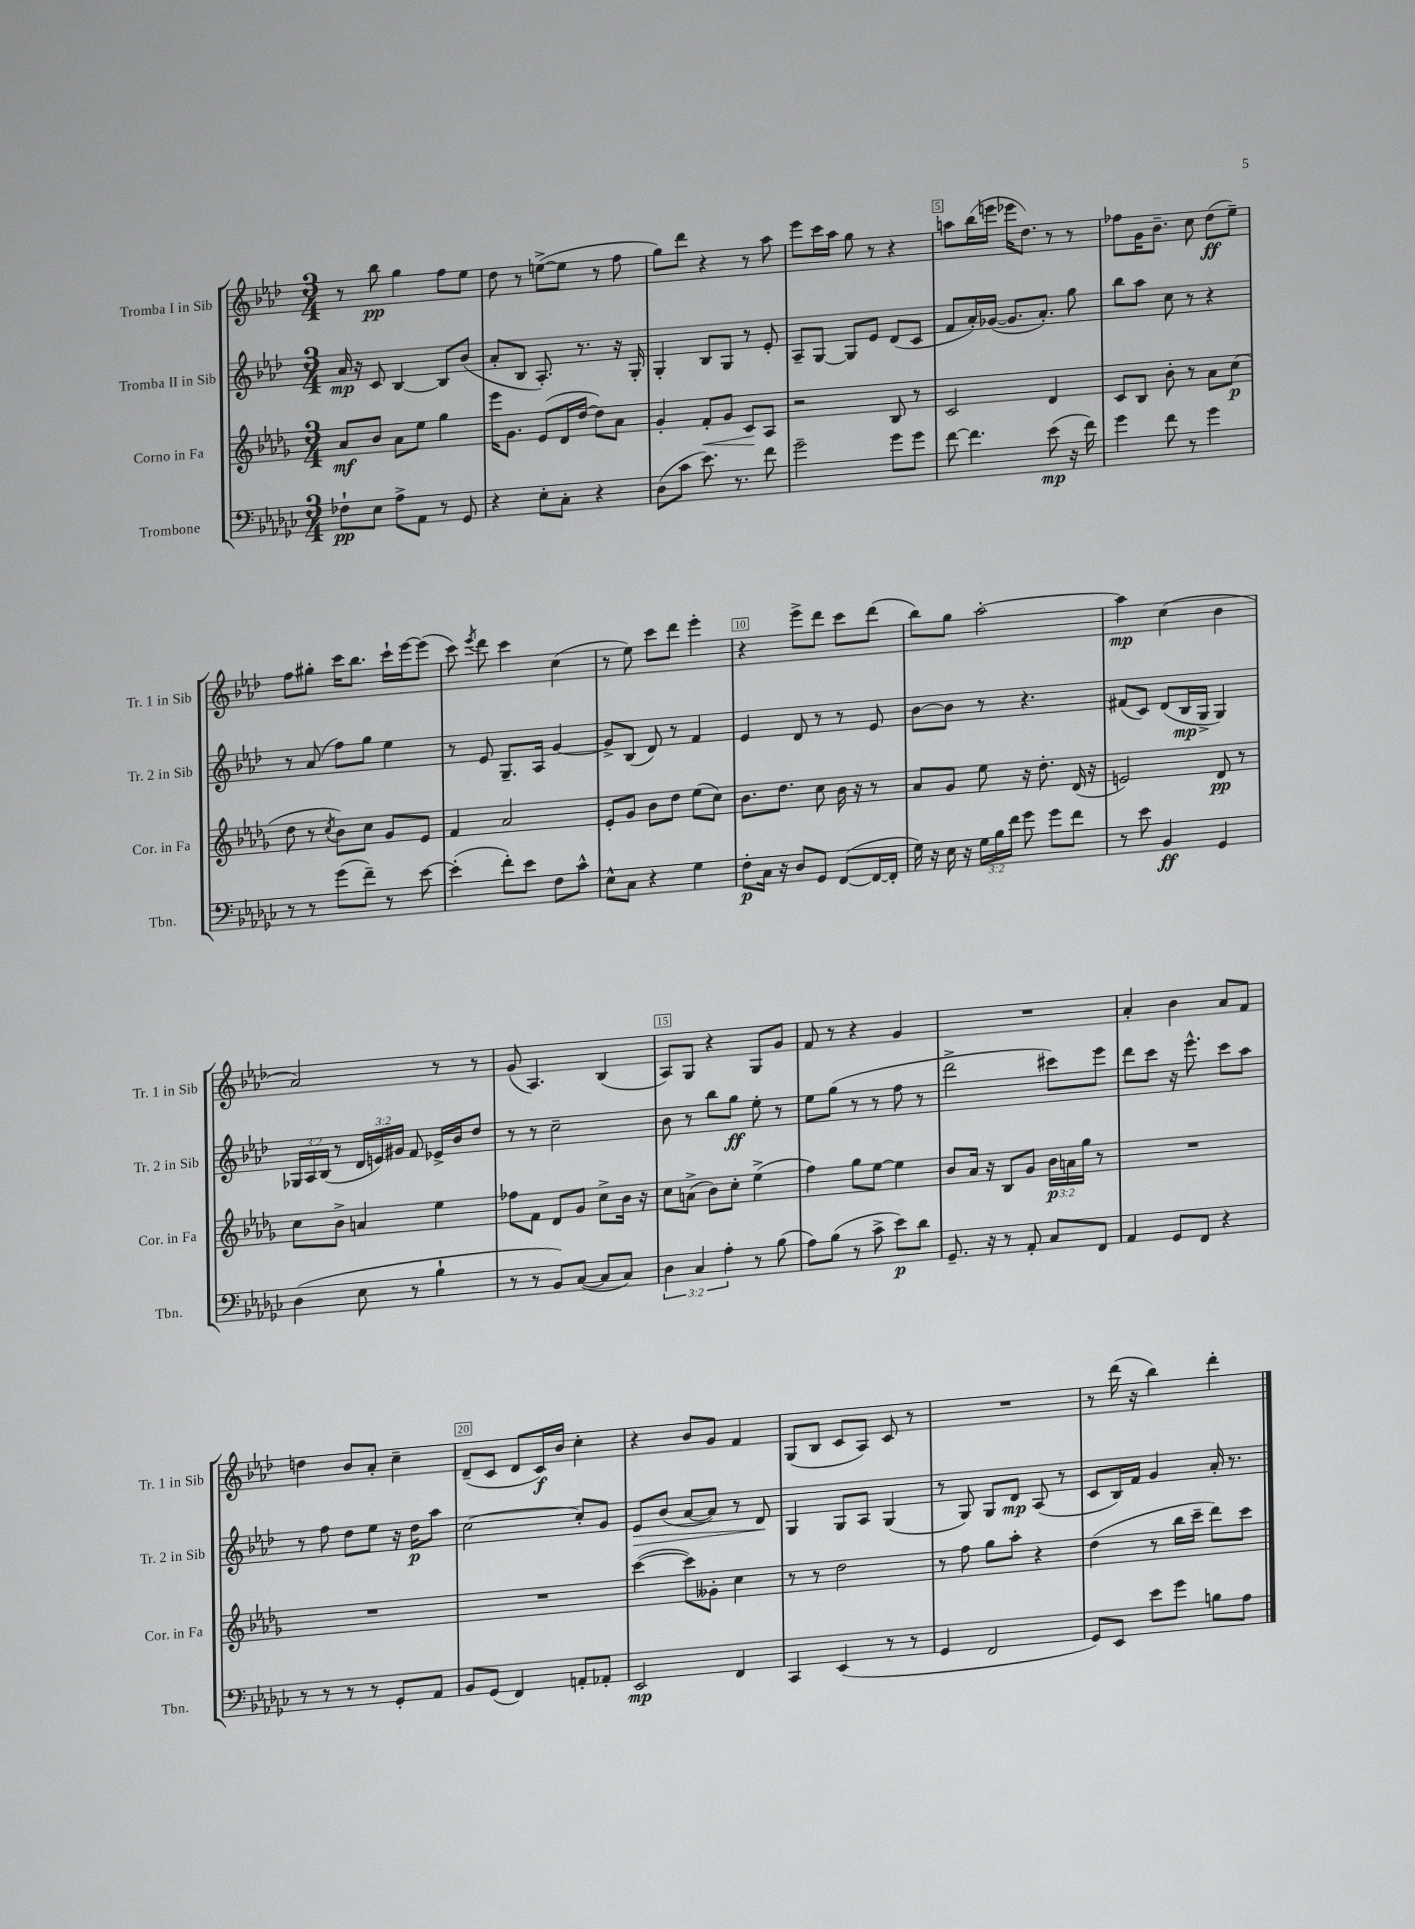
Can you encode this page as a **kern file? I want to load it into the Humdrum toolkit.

**kern	**dynam	**kern	**dynam	**kern	**dynam	**kern	**dynam
*part4	*part4	*part3	*part3	*part2	*part2	*part1	*part1
*staff4	*staff4	*staff3	*staff3	*staff2	*staff2	*staff1	*staff1
*I"Trombone	*	*I"Corno in Fa	*	*I"Tromba II in Sib	*	*I"Tromba I in Sib	*
*I'Tbn.	*	*I'Cor. in Fa	*	*I'Tr. 2 in Sib	*	*I'Tr. 1 in Sib	*
*clefF4	*	*clefG2	*	*clefG2	*	*clefG2	*
*k[b-e-a-d-g-c-]	*	*k[b-e-a-d-g-]	*	*k[b-e-a-d-]	*	*k[b-e-a-d-]	*
*M3/4	*	*M3/4	*	*M3/4	*	*M3/4	*
=1	=1	=1	=1	=1	=1	=1	=1
8F-X`\L	pp	8a-/L	mf	16a-/	mp	8r	.
.	.	.	.	16r	.	.	.
8E-\J	.	8b-/J	.	8c/	.	8bb-\	pp
8A-^\L	.	8a-\L	.	[4B-/	.	4gg\	.
8AA-\J	.	8ee-\J	.	.	.	.	.
8r	.	4gg-\	.	8B-/L]	.	8ff\L	.
8GG-/	.	.	.	(8b-/J	.	8ee-\J	.
=2	=2	=2	=2	=2	=2	=2	=2
4r	.	16eee-\KL	.	8a-'/L	.	8dd-\	.
.	.	8.g-\J	.	.	.	.	.
.	.	.	.	8B-/J	.	8r	.
8E-'\L	.	(8e-/L	.	8.A-'/)	.	([8een^\L	.
8C-'\J	.	16d-/L	.	.	.	8ee\J]	.
.	.	[16dd-/JJ	.	8.r	.	.	.
4r	.	8dd-\L])	.	.	.	8r	.
.	.	8a-\J	.	16r	.	8ff\	.
.	.	.	.	16G'/	.	.	.
=3	=3	=3	=3	=3	=3	=3	=3
(8D-\L	.	4g-'/	.	4G'/	.	8gg\L)	.
8c-\J	.	.	.	.	.	8ddd-\J	.
!	!	!	!LO:HP:b	!	!	!	!
8.e-\)	.	8f'/L	<	8B-/L	.	4r	.
.	.	8g-/J	.	8G/J	.	.	.
8.r	.	.	.	.	.	.	.
.	.	8c/L	.	8r	.	8r	.
8f\	.	8A-/J	[	8e-'/	.	8aa-\	.
=4	=4	=4	=4	=4	=4	=4	=4
2g-~\	.	2r	.	8A-~/L	.	8eee-\L	.
.	.	.	.	[8G/J	.	16ccc\L	.
.	.	.	.	.	.	16aa-\JJ	.
.	.	.	.	8G/L]	.	8gg\	.
.	.	.	.	8e-/J	.	8r	.
8g-\L	.	8B-/	.	(8d-/L	.	4r	.
8g-\J	.	8r	.	8c/J	.	.	.
=5	=5	=5	=5	=5	=5	=5	=5
[8f\	.	2c/	.	8f/L	.	8aan\L	.
4.f\]	.	.	.	16a-'/L)	.	(16bb-\L	.
.	.	.	.	([16g-X/JJ	.	16eeen\JJ	.
.	.	.	.	8.g-/L]	.	16eee-X\KL	.
.	.	.	.	.	.	8.dd-\J)	.
.	.	.	.	8.a-'/J)	.	.	.
(8e-\	mp	4d-/	.	.	.	8r	.
16r	.	.	.	8gg\	.	8r	.
16f\)	.	.	.	.	.	.	.
=6	=6	=6	=6	=6	=6	=6	=6
4g-\	.	8c/L	.	8bb-\L	.	8ff-X\L	.
.	.	8B-/J	.	8aa-\J	.	16g\K	.
.	.	.	.	.	.	8.b-~\J	.
8f\	.	8b-'\	.	8cc\	.	.	.
8r	.	8r	.	8r	.	8cc\	.
4g-\	.	8a-\L	.	4r	.	(8dd-\L	ff
.	.	(8cc\J	p	.	.	8ee-~\J)	.
!!LO:LB:g=z
=7	=7	=7	=7	=7	=7	=7	=7
8r	.	8dd-\	.	8r	.	8ff\L	.
8r	.	8r	.	(8a-/	.	8gg#X'\J	.
.	.	8qcc/	.	.	.	.	.
(8g-\L	.	8b-\L)	.	8ff\L)	.	16ccc\KL	.
.	.	.	.	.	.	8.bb-\J	.
8f~\J)	.	8cc\J	.	8gg\J	.	.	.
8r	.	8g-/L	.	4ee-\	.	16ccc`\LL	.
.	.	.	.	.	.	[16eee-\J	.
[8e-\	.	8e-/J	.	.	.	(8eee-\J]	.
=8	=8	=8	=8	=8	=8	=8	=8
(4e-'\]	.	4f/	.	8r	.	8ccc\)	.
.	.	.	.	.	.	8qeee-/	.
.	.	.	.	8e-/	.	8ddd-\	.
8f'\L)	.	2a-/	.	8.G~/L	.	4ccc\	.
8e-\J	.	.	.	.	.	.	.
.	.	.	.	16A-/Jk	.	.	.
8F\L	.	.	.	[4g/	.	(4cc\	.
8c-^^\J	.	.	.	.	.	.	.
=9	=9	=9	=9	=9	=9	=9	=9
8E-^^\L	.	8e-'/L	.	8g^/L]	.	8r	.
8C-\J	.	8g-/J	.	(8B-/J	.	8ee-\)	.
4r	.	8b-\L	.	8d-/)	.	8ccc\L	.
.	.	8dd-\J	.	8r	.	8ddd-\J	.
4G-\	.	(8ee-\L	.	4f/	.	4eee-'\	.
.	.	8cc\J)	.	.	.	.	.
=10	=10	=10	=10	=10	=10	=10	=10
8F'\L	p	8.b-\L	.	4e-/	.	4r	.
16C-\Jk	.	.	.	.	.	.	.
16r	.	8.dd-\J	.	.	.	.	.
8D-/L	.	.	.	8d-/	.	8eee-^\L	.
8GG-/J	.	8cc\	.	8r	.	8ddd-\J	.
([8FF/L	.	16b-\	.	8r	.	8ccc\L	.
.	.	16r	.	.	.	.	.
16FF/L_	.	8r	.	8e-/	.	(8ddd-\J	.
16FF'/JJ]	.	.	.	.	.	.	.
=11	=11	=11	=11	=11	=11	=11	=11
16G-\)	.	8a-/L	.	[8b-\L	.	8bb-\L)	.
16r	.	.	.	.	.	.	.
16E-\	.	8g-/J	.	8b-\J]	.	8gg\J	.
16r	.	.	.	.	.	.	.
24G-\LL	.	8ee-\	.	8r	.	[2aa-'\	.
24B-\	.	.	.	.	.	.	.
24f\JJ	.	.	.	.	.	.	.
8g-\	.	16r	.	4.r	.	.	.
.	.	8.dd-'\	.	.	.	.	.
8g-\L	.	.	.	.	.	.	.
8f\J	.	(16d-/	.	.	.	.	.
.	.	16r	.	.	.	.	.
=12	=12	=12	=12	=12	=12	=12	=12
8r	.	2en/)	.	(8f#X/L	.	4aa-\]	mp
8e-\	.	.	.	8c/J)	.	.	.
4BB-/	ff	.	.	(8d-/L	.	(4cc\	.
.	.	.	.	16B-/L	mp	.	.
.	.	.	.	16G^/JJ	.	.	.
4GG-/	.	8d-/	pp	4G/)	.	4b-\	.
.	.	8r	.	.	.	.	.
!!LO:LB:g=z
=13	=13	=13	=13	=13	=13	=13	=13
(4D-\	.	8cc\L	.	24G-X/LL	.	2a-/)	.
.	.	.	.	24A-/	.	.	.
.	.	.	.	(24B-/JJ	.	.	.
.	.	8b-^\J	.	8r	.	.	.
8E-\	.	4an/	.	24d-/LL	.	.	.
.	.	.	.	24en/)	.	.	.
.	.	.	.	24g#X/JJ	.	.	.
8r	.	.	.	8f/	.	.	.
4B-`\	.	4ee-\	.	16e-X^/LL	.	8r	.
.	.	.	.	16b-/J	.	.	.
.	.	.	.	8dd-/J	.	8r	.
=14	=14	=14	=14	=14	=14	=14	=14
8r	.	8ff-X\L	.	8r	.	(8g/	.
8r	.	8f\J	.	8r	.	4.A-/)	.
8BB-/L)	.	8d-/L	.	2cc~\	.	.	.
([8C-/J	.	8g-/J	.	.	.	.	.
8C-/L]	.	8cc^\L	.	.	.	(4B-/	.
8C-/J)	.	16b-\Jk	.	.	.	.	.
.	.	16r	.	.	.	.	.
=15	=15	=15	=15	=15	=15	=15	=15
6D-\	.	8cc\L	.	8b-\	.	8A-/L)	.
.	.	(8an^\J	.	8r	.	8G/J	.
6C-/	.	.	.	.	.	.	.
.	.	8b-\L)	.	8bb-\L	.	4r	.
6A-'\	.	.	.	.	.	.	.
.	.	8cc'\J	.	8gg\J	ff	.	.
8r	.	(4ee-^\	.	8ee-'\	.	8G/L	.
(8B-\	.	.	.	8r	.	8g/J	.
=16	=16	=16	=16	=16	=16	=16	=16
8A-\L)	.	4ff\)	.	8ee-\L	.	8f/	.
(8B-\J	.	.	.	(8gg\J	.	8r	.
8r	.	8gg-\L	.	8r	.	4r	.
8c-^\	.	[8ee-\J	.	8r	.	.	.
8e-\L)	p	4ee-\]	.	8ff\	.	4g/	.
8d-\J	.	.	.	8r	.	.	.
=17	=17	=17	=17	=17	=17	=17	=17
8.GG-~/	.	8b-/L	.	2ddd-^\	.	2.r	.
.	.	16a-/Jk	.	.	.	.	.
16r	.	16r	.	.	.	.	.
8r	.	8B-/L	.	.	.	.	.
8AA-'/	.	8g-/J	.	.	.	.	.
8C-/L	.	24b-\LL	p	8ccc#X\L)	.	.	.
.	.	24an\	.	.	.	.	.
.	.	24gg-\JJ	.	.	.	.	.
8FF/J	.	8r	.	8eee-\J	.	.	.
=18	=18	=18	=18	=18	=18	=18	=18
4AA-/	.	2.r	.	8ddd-\L	.	4a-'/	.
.	.	.	.	8ccc\J	.	.	.
8GG-/L	.	.	.	16r	.	4b-\	.
.	.	.	.	8.eee-^^\	.	.	.
8FF/J	.	.	.	.	.	.	.
4r	.	.	.	8ccc\L	.	8a-/L	.
.	.	.	.	8aa-\J	.	8f/J	.
!!LO:LB:g=z
=19	=19	=19	=19	=19	=19	=19	=19
8r	.	2.r	.	8r	.	4ddn\	.
8r	.	.	.	8ff\	.	.	.
8r	.	.	.	8dd-\L	.	8b-/L	.
8r	.	.	.	8ee-\J	.	8a-'/J	.
8GG-'/L	.	.	.	16r	.	4cc~\	.
.	.	.	.	16dd-\KL	p	.	.
8AA-/J	.	.	.	8aa-\J	.	.	.
=20	=20	=20	=20	=20	=20	=20	=20
8BB-/L	.	2.r	.	[2cc\	.	(8d-~/L	.
(8GG-/J	.	.	.	.	.	8c/J	.
4FF/)	.	.	.	.	.	8d-/L	.
.	.	.	.	.	.	16c/L)	f
.	.	.	.	.	.	16b-/JJ	.
8AAn'/L	.	.	.	8cc'/L]	.	4cc'\	.
8AA-X'/J	.	.	.	8g/J	.	.	.
=21	=21	=21	=21	=21	=21	=21	=21
!	!	!	!	!	!LO:HP:b	!	!
2EE-/	mp	([4ccc\	.	8e-/L	>	4r	.
.	.	.	.	(8b-/J	.	.	.
.	.	8ccc\L])	.	[8a-/L	.	8b-/L	.
.	.	8g--X'\J	.	8a-/J])	.	8g/J	.
4FF/	.	4cc\	.	8r	.	4f/	.
.	.	.	.	8d-/	.	.	.
.	.	.	.	.	]	.	.
=22	=22	=22	=22	=22	=22	=22	=22
4CC-/	.	8r	.	4G/	.	(8G/L	.
.	.	8r	.	.	.	8B-/J	.
(4EE-/	.	2dd-\	.	8G/L	.	8c/L	.
.	.	.	.	8A-/J	.	8A-/J)	.
8r	.	.	.	(4G/	.	8c/	.
8r	.	.	.	.	.	8r	.
=23	=23	=23	=23	=23	=23	=23	=23
4GG-/	.	8r	.	8r	.	2.r	.
.	.	8ff\	.	8G/)	.	.	.
2FF/	.	8gg-\L	.	8G/L	.	.	.
.	.	8aa-'\J	.	8d-/J	mp	.	.
.	.	4r	.	(8A-/	.	.	.
.	.	.	.	8r	.	.	.
=24	=24	=24	=24	=24	=24	=24	=24
8GG-/L)	.	(4dd-\	.	8c/L	.	8r	.
8EE-/J	.	.	.	16B-/L)	.	(16ddd-\	.
.	.	.	.	16f/JJ	.	16r	.
8e-\L	.	8r	.	4g/	.	4bb-\)	.
8g-\J	.	16bb-\LL	.	.	.	.	.
.	.	16ccc~\JJ	.	.	.	.	.
8Bn\L	.	8ddd-\L)	.	16a-'/	.	4ddd-'\	.
.	.	.	.	8.r	.	.	.
8A-\J	.	8ccc\J	.	.	.	.	.
==	==	==	==	==	==	==	==
*-	*-	*-	*-	*-	*-	*-	*-
